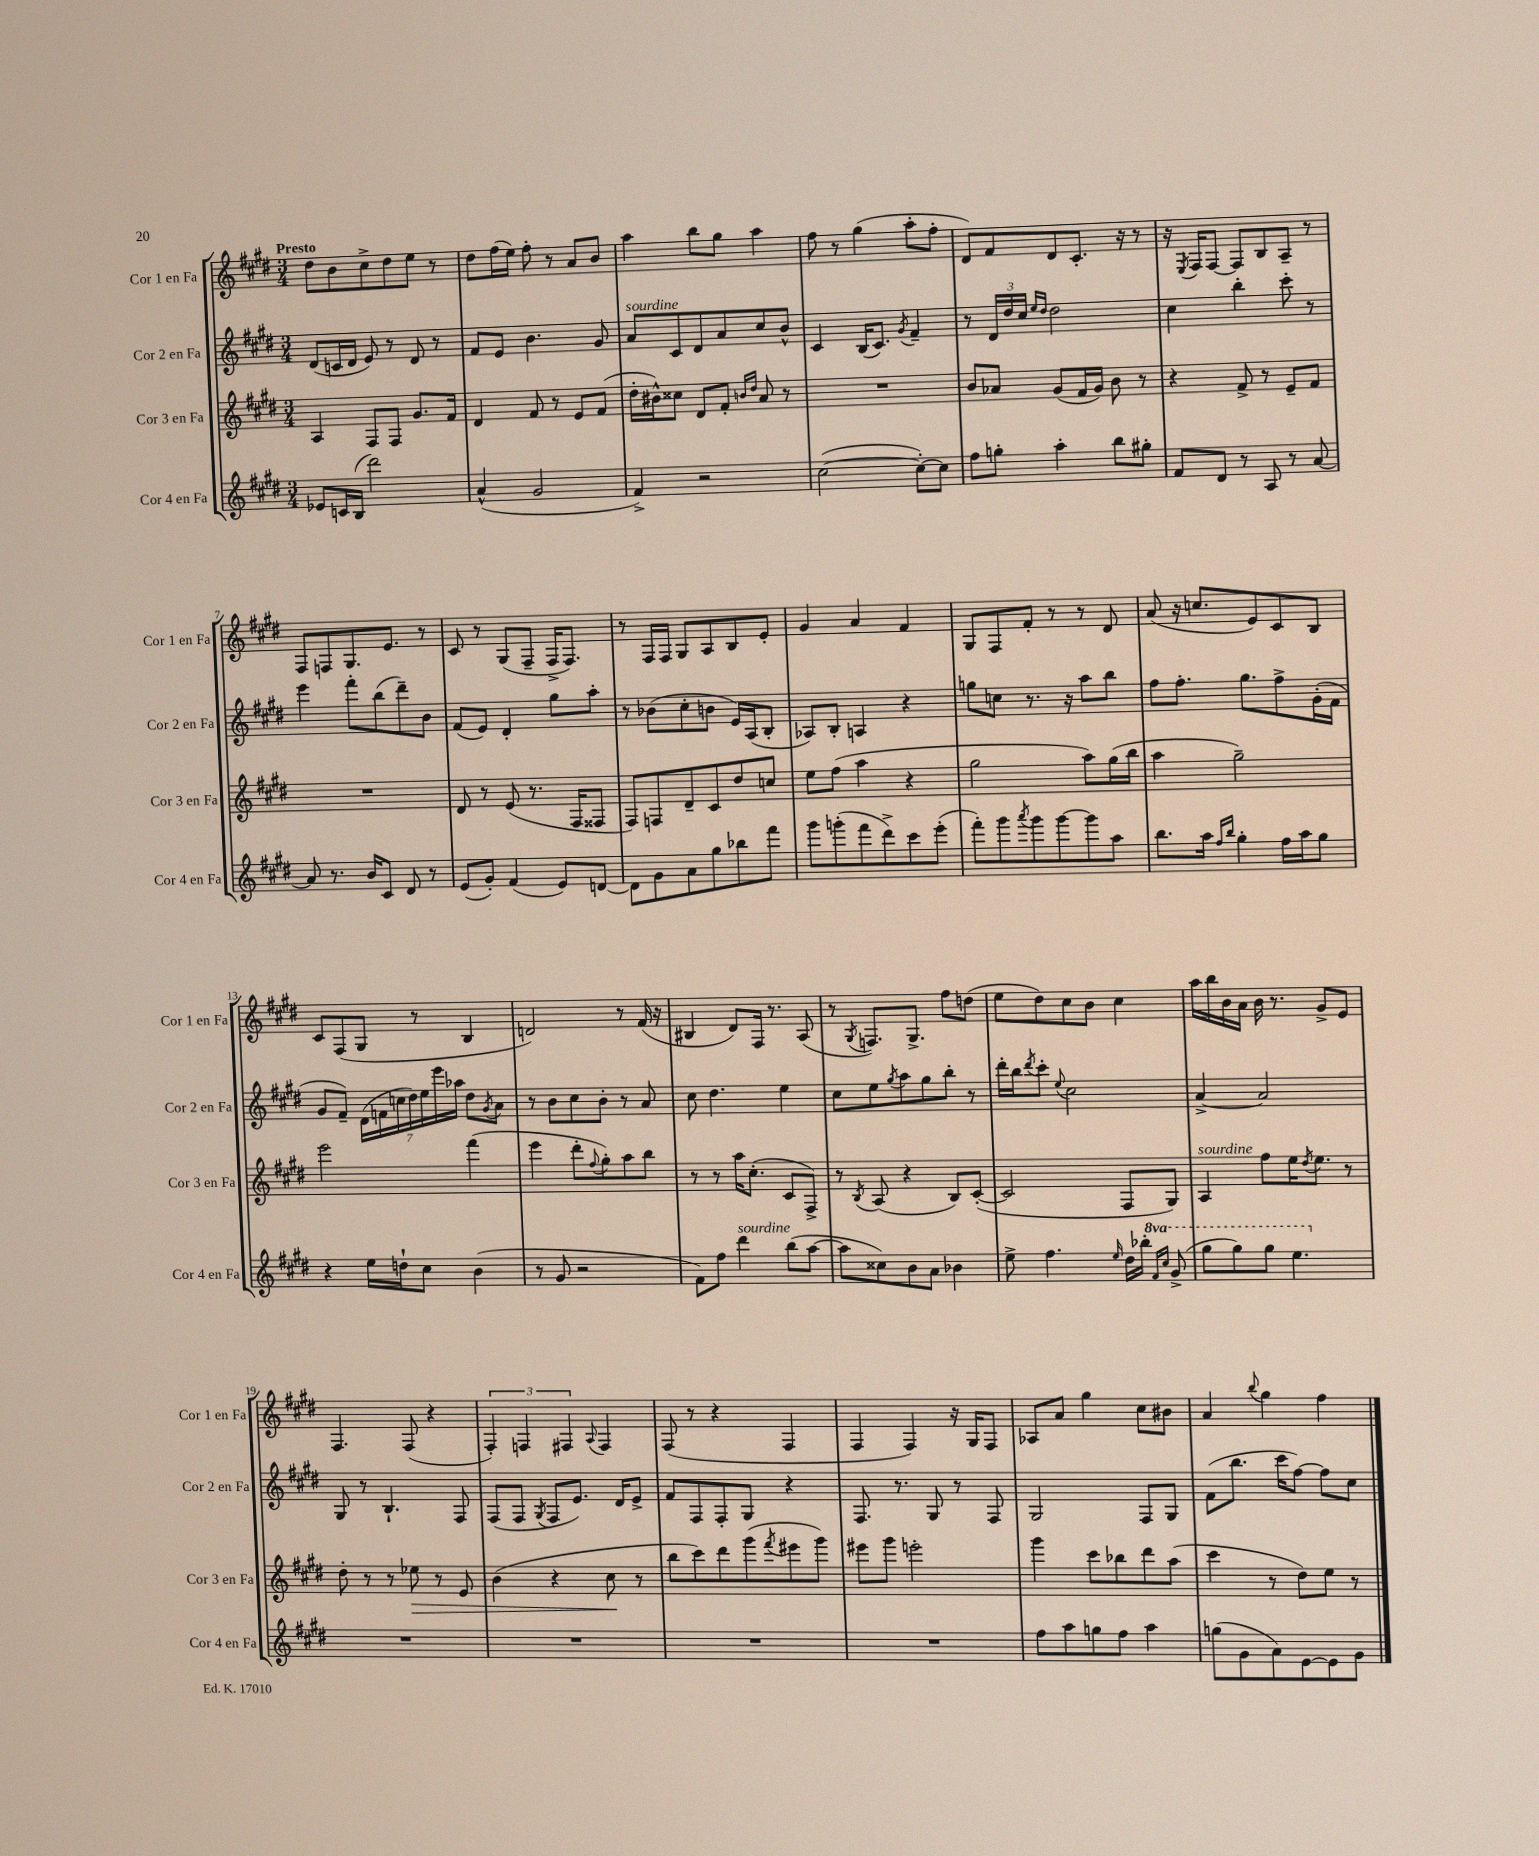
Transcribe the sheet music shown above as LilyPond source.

<<
\new StaffGroup <<
\new Staff = "s0" \with { instrumentName = "Cor 1 en Fa" shortInstrumentName = "Cor 1 en Fa" } {
    \clef treble \key e \major \numericTimeSignature \time 3/4 \tempo "Presto"
    dis''8 b'8 cis''8-> dis''8 e''8 r8 |
    dis''8 fis''16( e''16) fis''8-. r8 a'8 b'8 |
    a''4 b''8 gis''8 a''4 |
    fis''8 r8 gis''4( a''8-. fis''8-. |
    dis'8) fis'8 dis'8 cis'8.-. r16 r8 |
    r16 \acciaccatura { e8 } fis16 fis8~ fis8 b8 a8-- r8 |
    fis8 f8 gis8. e'8. r8 |
    cis'8 r8 gis8( fis8-- fis16-> fis8.) |
    r8 fis16 fis16 gis8 a8 b8 e'8-. |
    gis'4 a'4 fis'4 |
    gis8 fis8 fis'8-. r8 r8 dis'8 |
    a'8( r16 c''8. e'8) cis'8 b8 |
    cis'8 fis8( gis8 r8 b4 |
    d'2) r8 fis'16( r16 |
    bis4 dis'8) fis16 r8. a8( |
    r8 \acciaccatura { gis8 } f8.) gis8.-> fis''8 d''8( |
    e''8 dis''8) cis''8 b'8 cis''4 |
    a''16 b''16 b'16 a'16 b'16 r8. gis'8-> e'8 |
    fis4. fis8( r4 |
    \tuplet 3/2 { fis4-.) f4 fis4 } \appoggiatura { a8 } fis4 |
    fis8( r8 r4 fis4 |
    fis4 fis4) r16 gis16 fis8 |
    aes8 a'8 gis''4 cis''8 bis'8 |
    a'4 \appoggiatura { b''8 } gis''4 fis''4 \bar "|." |
}
\new Staff = "s1" \with { instrumentName = "Cor 2 en Fa" shortInstrumentName = "Cor 2 en Fa" } {
    \clef treble \key e \major \numericTimeSignature \time 3/4
    dis'8( c'16 dis'16 e'8) r8 dis'8 r8 |
    fis'8 e'8 b'4. gis'8 |
    a'8^\markup { \italic "sourdine" } cis'8 dis'8 a'8 cis''8 b'8-^ |
    cis'4 b16( cis'8.) \acciaccatura { gis'8 } fis'4-- |
    r8 \tuplet 3/2 { dis'16 dis''16 cis''16 } \grace { e''16 dis''16 } dis''2 |
    cis''4 b''4-. cis'''8-. r8 |
    e'''4 fis'''8-. b''8( dis'''8--) b'8 |
    fis'8( e'8) dis'4-. gis''8 a''8-. |
    r8 bes'8( cis''8-. b'8 e'16) a16( b8-. |
    aes8) b8-. a4 r4 |
    g''8 c''8 r8. r16 a''8 b''8 |
    fis''8 fis''8.-. gis''8. fis''8-> gis'16-.( fis'16 |
    gis'8 fis'8--) \tuplet 7/4 { dis'16( f'16 c''16 dis''16) e''16 e'''16 aes''16 } dis''8 \acciaccatura { gis'8 } a'8 |
    r8 b'8 cis''8 b'8-. r8 a'8 |
    cis''8 dis''4. e''4 |
    cis''8 e''8 \acciaccatura { gis''8 } a''8 gis''8 b''8-. r8 |
    dis'''16-. b''16 \acciaccatura { dis'''8 } cis'''8-. \appoggiatura { e''8 } cis''2 |
    a'4~-> a'2 |
    gis8 r8 b4.-! fis8 |
    fis8( fis8 \acciaccatura { gis8 } fis8 e'8.) dis'16 e'8-> |
    fis'8 fis8 fis8-. gis8 r4 |
    fis8. r8. gis8 r8 fis8 |
    gis2 fis8 gis8 |
    fis'8( b''8. cis'''16 fis''8~) fis''8 cis''8 \bar "|." |
}
\new Staff = "s2" \with { instrumentName = "Cor 3 en Fa" shortInstrumentName = "Cor 3 en Fa" } {
    \clef treble \key e \major \numericTimeSignature \time 3/4
    a4 fis8 fis8 gis'8. fis'16 |
    dis'4 fis'8 r8 e'8 fis'8( |
    dis''16-. bis'16-^) cisis''8 dis'8 fis'8-. \grace { b'16 dis''16 } a'8 r8 |
    R2. |
    b'8 aes'8 gis'8( fis'16 gis'16) b'8 r8 |
    r4 fis'8-> r8 e'8-- fis'8 |
    R2. |
    dis'8 r8 e'8( r8. fis16 fisis8 |
    fis8) f8 dis'8-- cis'8 dis''8 c''8 |
    e''8 fis''8( a''4 r4 |
    gis''2 a''8) gis''16( b''16 |
    a''4 gis''2--) |
    e'''2 fis'''4( |
    e'''4 dis'''8-. \appoggiatura { fis''8 } gis''8-.) a''8 b''8 |
    r8 r8 a''16 cis''8.-.( cis'8 fis8->) |
    r8 \acciaccatura { b8 } a8( r4 b8) cis'8~-.( |
    cis'2 fis8 gis8) |
    a4^\markup { \italic "sourdine" } fis''8 e''16 \acciaccatura { dis''8 } e''8. r8 |
    dis''8-. r8 r8 ees''8\> r8 e'8 |
    b'4( r4 cis''8\! r8 |
    b''8 cis'''8) dis'''8 gis'''8( \acciaccatura { fis'''8 } eis'''8 gis'''8) |
    eis'''8 gis'''8 e'''2-. |
    gis'''4 cis'''8 bes''8 dis'''8 a''8( |
    cis'''4 r8 dis''8) e''8 r8 \bar "|." |
}
\new Staff = "s3" \with { instrumentName = "Cor 4 en Fa" shortInstrumentName = "Cor 4 en Fa" } {
    \clef treble \key e \major \numericTimeSignature \time 3/4 \set Staff.ottavationMarkups = #ottavation-simple-ordinals
    ees'8 c'16 b16( dis'''2) |
    a'4-^( gis'2 |
    fis'4->) r2 |
    cis''2~( cis''8~-.) cis''8 |
    fis''8 g''8-. a''4-. b''8 gis''8-. |
    fis'8 dis'8 r8 a8 r8 a'8~ |
    a'8 r8. b'16 cis'8 dis'8 r8 |
    e'8( gis'8-.) fis'4( e'8) d'8~ |
    d'8 gis'8 a'8 gis''8 bes''8 fis'''8 |
    gis'''8 g'''8-.( fis'''8 dis'''8->) cis'''8 e'''8-.( |
    fis'''8-.) gis'''8 \acciaccatura { a'''8 } gis'''8 gis'''8~ gis'''8 a''8 |
    b''8. a''16 \grace { fis''16 b''16 } gis''4-. fis''16 a''16 gis''8 |
    r4 e''16 d''16-! cis''8 b'4( |
    r8 gis'8 r2 |
    fis'8) fis''8 dis'''4^\markup { \italic "sourdine" } b''8( a''8~ |
    a''8 cisis''8) b'8 a'8 bes'4 |
    e''8-> fis''4. \grace { e''16 } dis''16 bes''16-. \ottava #1 \grace { fis''16 cis'''16 } gis''8->( |
    gis'''8 gis'''8) gis'''8 e'''4. \ottava #0 |
    R2. |
    R2. |
    R2. |
    R2. |
    fis''8 a''8 g''8 fis''8 a''4 |
    g''8( gis'8 a'8) e'8~ e'8 gis'8 \bar "|." |
}
>>
>>
